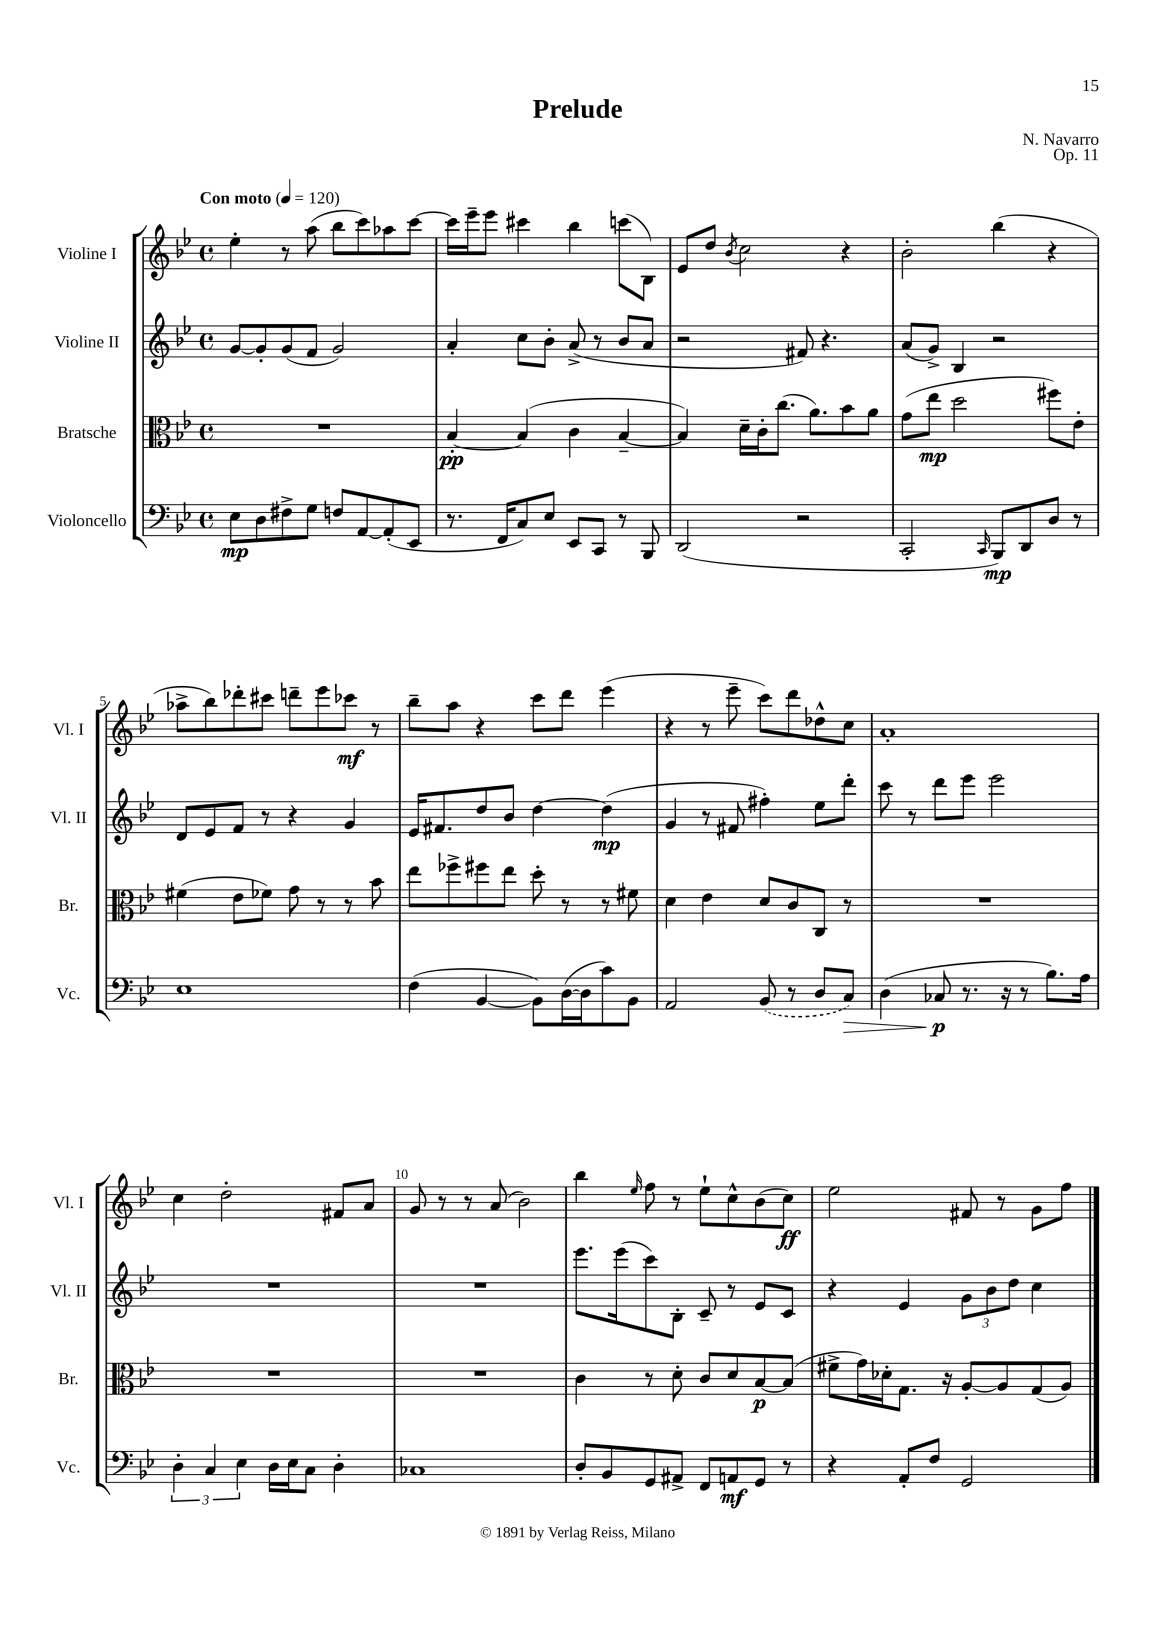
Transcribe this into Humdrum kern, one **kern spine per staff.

**kern	**dynam	**kern	**dynam	**kern	**dynam	**kern	**dynam
*part4	*part4	*part3	*part3	*part2	*part2	*part1	*part1
*staff4	*staff4	*staff3	*staff3	*staff2	*staff2	*staff1	*staff1
*I"Violoncello	*	*I"Bratsche	*	*I"Violine II	*	*I"Violine I	*
*I'Vc.	*	*I'Br.	*	*I'Vl. II	*	*I'Vl. I	*
*clefF4	*	*clefC3	*	*clefG2	*	*clefG2	*
*k[b-e-]	*	*k[b-e-]	*	*k[b-e-]	*	*k[b-e-]	*
*M4/4	*	*M4/4	*	*M4/4	*	*M4/4	*
*met(c)	*	*met(c)	*	*met(c)	*	*met(c)	*
*MM120	*	*MM120	*	*MM120	*	*MM120	*
=1	=1	=1	=1	=1	=1	=1	=1
!	!	!	!	!	!	!LO:TX:a:B:t=Con moto	!
8E-\L	mp	1r	.	[8g/L	.	4ee-'\	.
8D\	.	.	.	8g'/]	.	.	.
8F#X^\	.	.	.	(8g/	.	8r	.
8G\J	.	.	.	8f/J	.	(8aa\	.
8Fn/L	.	.	.	2g/)	.	8bb-\L	.
[8AA/	.	.	.	.	.	8ccc\)	.
(8AA'/]	.	.	.	.	.	8aa-X\	.
8EE-/J	.	.	.	.	.	[8ccc\J	.
=2	=2	=2	=2	=2	=2	=2	=2
8.r	.	[4B-'/	pp	4a'/	.	16ccc\LL]	.
.	.	.	.	.	.	16eee-~\J	.
.	.	.	.	.	.	8eee-\J	.
16FF/KL	.	.	.	.	.	.	.
8C/)	.	(4B-/]	.	8cc\L	.	4ccc#X\	.
8E-/J	.	.	.	8b-'\J	.	.	.
8EE-/L	.	4c\	.	(8a^/	.	4bb-\	.
8CC/J	.	.	.	8r	.	.	.
8r	.	[4B-~/	.	8b-/L	.	(8cccn\L	.
8BBB-/	.	.	.	8a/J	.	8B-\J)	.
=3	=3	=3	=3	=3	=3	=3	=3
(2DD/	.	4B-/])	.	2r	.	8e-/L	.
.	.	.	.	.	.	8dd/J	.
.	.	.	.	.	.	8qb-/	.
.	.	16d~\LL	.	.	.	2cc\	.
.	.	16c'\J	.	.	.	.	.
.	.	(8.cc\J	.	.	.	.	.
2r	.	.	.	8f#X/)	.	.	.
.	.	8.a\L)	.	.	.	.	.
.	.	.	.	4.r	.	.	.
.	.	8b-\	.	.	.	4r	.
.	.	8a\J	.	.	.	.	.
=4	=4	=4	=4	=4	=4	=4	=4
2CC'/	.	(8g\L	.	(8a/L	.	2b-'\	.
.	.	8ee-\J	mp	8g^/J)	.	.	.
.	.	2dd\	.	4B-/	.	.	.
16qqCC/	.	.	.	.	.	.	.
8BBB-/L)	mp	.	.	2r	.	(4bb-\	.
8DD/	.	.	.	.	.	.	.
8D/J	.	8ff#X\L)	.	.	.	4r	.
8r	.	8e-'\J	.	.	.	.	.
!!LO:LB:g=z
=5	=5	=5	=5	=5	=5	=5	=5
1E-	.	(4f#X\	.	8d/L	.	8aa-X^\L	.
.	.	.	.	8e-/	.	8bb-\)	.
.	.	8e-\L	.	8f/J	.	8ddd-X'\	.
.	.	8f-X\J)	.	8r	.	8ccc#X\J	.
.	.	8g\	.	4r	.	8dddn~\L	.
.	.	8r	.	.	.	8eee-\	.
.	.	8r	.	4g/	.	8ccc-X\J	mf
.	.	8b-\	.	.	.	8r	.
=6	=6	=6	=6	=6	=6	=6	=6
(4F\	.	8ee-\L	.	16e-/KL	.	8bb-~\L	.
.	.	.	.	8.f#X/	.	.	.
.	.	8ff-X^\	.	.	.	8aa\J	.
[4BB-/	.	8ff#X\	.	8dd/	.	4r	.
.	.	8ee-\J	.	8b-/J	.	.	.
8BB-\L])	.	8dd'\	.	[4dd\	.	8ccc\L	.
([16D\L	.	8r	.	.	.	8ddd\J	.
16D\J]	.	.	.	.	.	.	.
8c\)	.	8r	.	(4dd\]	mp	(4eee-\	.
8BB-\J	.	8f#X\	.	.	.	.	.
=7	=7	=7	=7	=7	=7	=7	=7
2AA/	.	4d\	.	4g/	.	4r	.
.	.	4e-\	.	8r	.	8r	.
.	.	.	.	8f#X/	.	8eee-~\	.
(8BB-/	.	8d/L	.	4ff#X'\)	.	8ccc\L)	.
8r	.	8c/	.	.	.	8ddd\	.
8D/L	.	8C/J	.	8ee-\L	.	8dd-X^^\	.
!	!LO:HP:b	!	!	!	!	!	!
8C/J)	>	8r	.	8ddd'\J	.	8cc\J	.
=8	=8	=8	=8	=8	=8	=8	=8
(4D\	.	1r	.	8ccc\	.	1a'	.
.	.	.	.	8r	.	.	.
8C-X/	p	.	.	8ddd\L	.	.	.
8.r	]	.	.	8eee-\J	.	.	.
.	.	.	.	2eee-\	.	.	.
16r	.	.	.	.	.	.	.
8r	.	.	.	.	.	.	.
8.B-\L)	.	.	.	.	.	.	.
16A\Jk	.	.	.	.	.	.	.
!!LO:LB:g=z
=9	=9	=9	=9	=9	=9	=9	=9
6D'\	.	1r	.	1r	.	4cc\	.
6C/	.	.	.	.	.	.	.
.	.	.	.	.	.	2dd'\	.
6E-\	.	.	.	.	.	.	.
16D\LL	.	.	.	.	.	.	.
16E-\J	.	.	.	.	.	.	.
8C\J	.	.	.	.	.	.	.
4D'\	.	.	.	.	.	8f#X/L	.
.	.	.	.	.	.	8a/J	.
=10	=10	=10	=10	=10	=10	=10	=10
1C-X	.	1r	.	1r	.	8g/	.
.	.	.	.	.	.	8r	.
.	.	.	.	.	.	8r	.
.	.	.	.	.	.	(8a/	.
.	.	.	.	.	.	2b-\)	.
=11	=11	=11	=11	=11	=11	=11	=11
8D'/L	.	4c\	.	8.eee-\L	.	4bb-\	.
8BB-/	.	.	.	.	.	.	.
.	.	.	.	(16eee-\k	.	.	.
.	.	.	.	.	.	16qqee-/	.
8GG/	.	8r	.	8ccc\)	.	8ff\	.
8AA#X^/J	.	8d'\	.	8B-'\J	.	8r	.
8FF/L	.	8c/L	.	8c~/	.	8ee-`\L	.
8AAn/	mf	8d/	.	8r	.	8cc^^\	.
8GG/J	.	[8B-/	p	8e-/L	.	(8b-\	.
8r	.	(8B-/J]	.	8c/J	.	8cc\J)	ff
=12	=12	=12	=12	=12	=12	=12	=12
4r	.	8f#X^\L	.	4r	.	2ee-\	.
.	.	16g\L)	.	.	.	.	.
.	.	16d-X'\J	.	.	.	.	.
8AA'/L	.	8.G\J	.	4e-/	.	.	.
8F/J	.	.	.	.	.	.	.
.	.	16r	.	.	.	.	.
2GG/	.	[8A'/L	.	12g\L	.	8f#X/	.
.	.	.	.	12b-\	.	.	.
.	.	8A/]	.	.	.	8r	.
.	.	.	.	12dd\J	.	.	.
.	.	(8G/	.	4cc\	.	8g\L	.
.	.	8A/J)	.	.	.	8ff\J	.
==	==	==	==	==	==	==	==
*-	*-	*-	*-	*-	*-	*-	*-
